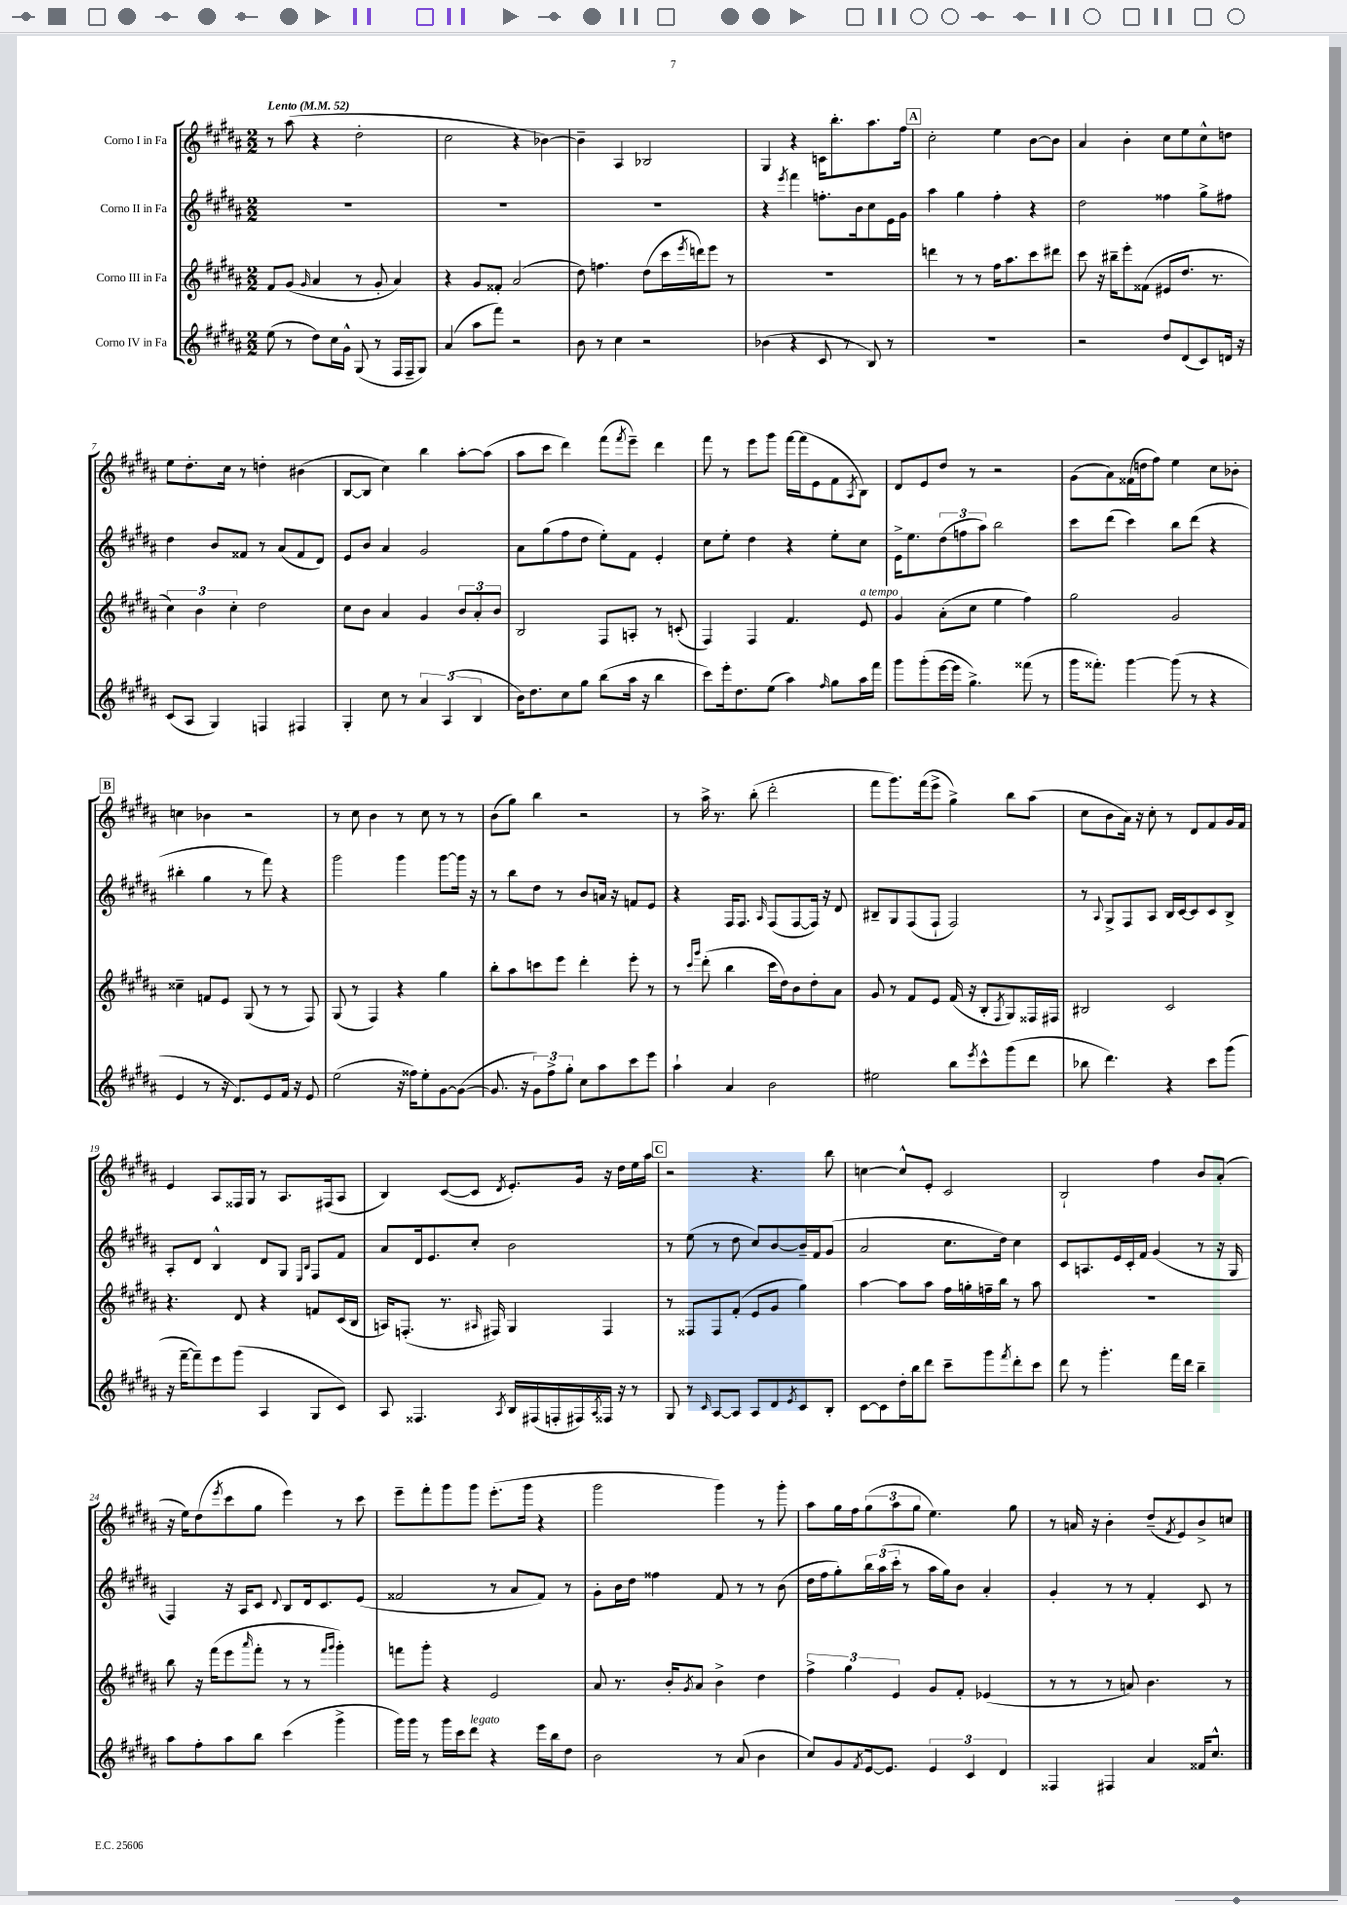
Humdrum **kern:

**kern	**kern	**kern	**kern
*part4	*part3	*part2	*part1
*staff4	*staff3	*staff2	*staff1
*I"Corno IV in Fa	*I"Corno III in Fa	*I"Corno II in Fa	*I"Corno I in Fa
*clefG2	*clefG2	*clefG2	*clefG2
*k[f#c#g#d#a#]	*k[f#c#g#d#a#]	*k[f#c#g#d#a#]	*k[f#c#g#d#a#]
*M2/2	*M2/2	*M2/2	*M2/2
*MM52	*MM52	*MM52	*MM52
=1	=1	=1	=1
!	!	!	!LO:TX:a:B:t=Lento
(8ee\	8f#/L	1r	8r
8r	(8g#/J	.	(8aa#\
.	16qqg#/	.	.
8dd#\L)	4a#/	.	4r
16cc#\L	.	.	.
16g#^^\JJ	.	.	.
(8G#/	8r	.	2dd#'\
8r	8g#'/	.	.
16F#/LL	4a#/)	.	.
16F#~/J	.	.	.
8G#/J)	.	.	.
=2	=2	=2	=2
(4a#/	4r	1r	2cc#\
8aa#\L	8g#/L	.	.
8fff#\J)	8f##X'/J	.	.
2r	(2a#/	.	4r
.	.	.	[4b-X\)
=3	=3	=3	=3
8b\	8dd#\)	1r	4b-~\]
8r	4.ffn\	.	.
4cc#\	.	.	4A#/
2r	(8dd#\L	.	2B-X/
.	16ccc#\L	.	.
.	8qeee/	.	.
.	16dddn\J)	.	.
.	8eee\J	.	.
.	8r	.	.
=4	=4	=4	=4
(4b-X\	1r	4r	4G#/
.	.	8qeee/	.
4r	.	4fff#\	4r
8c#/	.	8.ffn'\L	16cn\KL
.	.	.	8.bb'\
8r	.	.	.
.	.	16b\k	.
8B/)	.	8cc#\	8.aa#\
8r	.	16e\L	.
.	.	16g#\JJ	16ff#\Jk
!!LO:REH:place=s1:t=A
=5	=5	=5	=5
1r	4dddn\	4aa#\	2cc#'\
.	8r	4gg#\	.
.	8r	.	.
.	16ff#\KL	4ff#'\	4ee\
.	8.aa#\	.	.
.	8ccc#\	4r	[8b\L
.	8ddd#X\J	.	8b\J]
=6	=6	=6	=6
2r	8ccc#\	2dd#\	4a#/
.	16r	.	.
.	16bb#X~\KL	.	.
.	8eee'\	.	4b'\
.	(8f##X\J	.	.
8dd#/L	8e#X/L	4ff##X\	8cc#\L
(8d#/	8.dd#/J	.	8ee\
8c#/)	.	8gg#^\L	8cc#^^\
.	8.r	.	.
16dn/Jk	.	8ff#X\J	8ddn\J
16r	.	.	.
!!LO:LB:g=z
=7	=7	=7	=7
(8c#/L	6cc#\)	4dd#\	8ee\L
8A#/J	.	.	8.dd#'\
.	6b\	.	.
4G#/)	.	8b/L	.
.	.	.	16cc#\Jk
.	6cc#'\	.	.
.	.	8f##X/J	8r
4Fn/	2dd#\	8r	4ddn'\
.	.	(8a#/L	.
4F#X/	.	8f##/	(4b#X\
.	.	8d#/J)	.
=8	=8	=8	=8
4G#'/	8cc#\L	8e/L	[8B/L
.	8b\J	8b/J	8B/J]
8cc#\	4a#/	4a#/	4cc#\)
8r	.	.	.
6a#/	4g#/	2g#/	4bb\
(6A#/	.	.	.
.	12b/L	.	[8aa#'\L
6B/	12a#'/	.	.
.	.	.	(8aa#\J]
.	12b/J	.	.
=9	=9	=9	=9
16b\KL)	2B/	8a#\L	8aa#\L
8.dd#\	.	.	.
.	.	(8gg#\	8ccc#\J
8cc#\	.	8ff#\	4ddd#\)
8gg#\J	.	8dd#\J	.
(8bb\L	8F#/L	8ee'\L)	(8fff#\L
.	.	.	8qfff#/
16aa#\Jk	8An'/J	8f#\J	8eee~\J)
16r	.	.	.
4bb\	8r	4e'/	4ddd#\
.	(8cn'/	.	.
=10	=10	=10	=10
8ccc#\L)	4F#/)	8cc#\L	8fff#\
16eee'\k	.	8ee'\J	8r
8.dd#\	.	.	.
.	4F#/	4dd#\	8eee\L
(8ee\J	.	.	8ggg#\J
4aa#\)	4.f#/	4r	[16fff#\LL
.	.	.	(16fff#\J]
.	.	.	8e\
16qqff#/	.	.	.
8gg#\L	.	8ee'\L	8f#\
.	.	.	8qA#/
!	!LO:TX:a:i:t=a tempo	!	!
16aa#\L	8e/	8cc#\J	8B\J)
16fff#\JJ	.	.	.
=11	=11	=11	=11
8ggg#\L	4g#/	16e^\KL	8d#/L
.	.	8.ee\	.
(8ggg#'\	.	.	8e/
[16eee\L	(8a#'\L	(12dd#\	8dd#/J
16eee\JJ]	.	.	.
.	.	12ffn\	.
4.gg#^\)	8cc#\J	.	8r
.	.	12aa#\J)	.
.	4ee\	2bb\	2r
(8fff##X\	4ff#\)	.	.
8r	.	.	.
=12	=12	=12	=12
16ggg#\KL	2gg#\	8ccc#\L	(8g#\L
8.fff##X'\J)	.	.	.
.	.	(8ddd#\J	8a#\)
[4ggg#\	.	4ccc#\)	(16f##X\L
.	.	.	16ddn\J
.	.	.	8ff#\J)
(8ggg#\]	2g#/	8bb\L	4ee\
8r	.	(8ddd#\J	.
4r	.	4r	8cc#\L
.	.	.	8b-X'\J
!!LO:LB:g=z
!!LO:REH:place=s1:t=B
=13	=13	=13	=13
4e/	4cc##X~\	4bb#X'\	4ccn\
8r	8fn/L	4gg#\	4b-X\
16r	8e/J	.	.
8.d#/L)	.	.	.
.	(8G#/	8r	2r
8e/	8r	8fff#\)	.
16f#/Jk	8r	4r	.
16r	.	.	.
8e/	8F#/)	.	.
=14	=14	=14	=14
(2ee\	(8G#/	2ggg#\	8r
.	8r	.	8cc#\
.	4F#/)	.	4b\
16r	4r	4ggg#\	8r
16ff##X\KL)	.	.	.
8ee'\	.	.	8cc#\
[8g#\	4gg#\	[8ggg#\L	8r
(8g#\J_	.	16ggg#\Jk]	8r
.	.	16r	.
=15	=15	=15	=15
8.g#/]	8bb'\L	8r	(8b\L
.	8aa#\	8bb\L	8gg#\J)
16r	.	.	.
12g#\L)	8cccn\	8dd#\J	4bb\
12ff#^\	.	.	.
.	8eee\J	8r	.
12gg#'\J	.	.	.
8cc#\L	4ddd#'\	8b/L	2r
8aa#\	.	16an/Jk	.
.	.	16r	.
8ccc#\	8eee'\	8fn/L	.
8eee\J	8r	8e/J	.
=16	=16	=16	=16
4aa#`\	8r	4r	8r
.	16qqccc#/LL	.	.
.	16qqggg#/JJ	.	.
.	(8ddd#'\	.	16aa#^\
.	.	.	8.r
4a#/	4bb\	16F#/KL	.
.	.	8.F#/J	.
.	.	.	(8bb'\
.	.	16qqA#/	.
2b\	16ccc#\LL	(8F#/L	2ddd#'\
.	16dd#\J)	.	.
.	8b\	[8F#/	.
.	8dd#'\	16F#/Jk])	.
.	.	16r	.
.	8a#\J	8d#/	.
=17	=17	=17	=17
2ee#X\	8g#/	8B#X~/L	8fff#\L
.	8r	8G#/	8.ggg#\)
.	8f#/L	(8F#/	.
.	.	.	(16fff#\k
.	8e/J	8F#`/J	8eee^\J
8bb\L	(16f#/	2F#/)	4gg#^\)
.	16r	.	.
8qeee/	.	.	.
8ccc#^^\	8B'/L	.	.
.	8qF#/	.	.
(8ggg#\	8G#/)	.	8bb\L
8ddd#\J	16F##X/L	.	(8aa#\J
.	16F#X/JJ	.	.
=18	=18	=18	=18
8bb-X\	2B#X/	8r	8cc#\L
.	.	8qqA#/	.
4.ddd#\)	.	8G#^/L	8b\
.	.	8F#/	16a#\Jk)
.	.	.	16r
.	.	8A#/J	8cc#'\
4r	2c#/	16B/LL	8r
.	.	[16c#/J	.
.	.	8c#/]	8d#/L
8ccc#\L	.	8c#/	8f#/
(8ggg#\J	.	8B^/J	16g#/L
.	.	.	16f#/JJ
!!LO:LB:g=z
=19	=19	=19	=19
16r	4.r	8A#'/L	4e/
[16fff#~\KL	.	.	.
8fff#~\])	.	8d#/J	.
8eee\	.	4B^^/	8A#/L
(8ggg#\J	8d#/	.	16F##X/L
.	.	.	16G#/JJ
4A#/	4r	8d#/L	8r
.	.	8G#/J	8.A#/L
.	.	16qqE/LL	.
.	.	16qqB/JJ	.
8G#/L	8fn/L	8F#/L	.
.	.	.	(16F#X/k
8c#/J)	(16c#/L	8f#/J	8A#/J
.	16B/JJ	.	.
=20	=20	=20	=20
8A#/	16An/KL)	8a#/L	4B/)
.	(8.Fn'/J	.	.
4.F##X/	.	16d#/k	.
.	.	8.e/	.
.	8.r	.	([8c#/L
.	.	8cc#'/J	8c#/J]
.	16qqA#X/	.	.
.	16F#X/)	.	.
8qA#/	.	.	8qd#/
16B/LL	4G#/	2b\	8.e'/L)
(16F#X/	.	.	.
16Fn'/	.	.	.
16F#X/)	.	.	16g#/Jk
8qA#/	.	.	.
16F##X/JJ	4F#/	.	16r
16r	.	.	16dd#\LL
8r	.	.	16ee\
.	.	.	16aa#\JJ
!!LO:REH:place=s1:t=C
=21	=21	=21	=21
8G#/	8r	8r	2r
8r	8F##X/L	(8ee\	.
16qqc#/	.	.	.
[8A#/L	8F##/	8r	.
8A#/J]	(8f#'/J	8dd#\	.
8A#/L	8e/L	8cc#/L)	4.r
8d#/	8g#/J	[8b/	.
8qe/	.	.	.
8c#/	4gg#\)	16b~/L]	.
.	.	16f#/J	.
8B'/J	.	(8g#/J	8bb\
=22	=22	=22	=22
[8c#\L	[4aa#\	2a#/	[4ccn\
8c#\]	.	.	.
16dd#'\L	8aa#\L]	.	8cc^^/L]
16bb\J	.	.	.
8ddd#\J	8aa#\J	.	8e'/J
8ccc#~\L	16ff#\LL	8.cc#\L	2c#/
.	16ggn'\	.	.
8ggg#\	16ffn~\	.	.
.	16bb\JJ	16dd#\Jk)	.
8qfff#/	.	.	.
8ddd#'\	8r	4cc#\	.
8ccc#\J	8aa#\	.	.
=23	=23	=23	=23
8ddd#\	1r	8c#/L	2B`/
8r	.	8.An/	.
4.ggg#'\	.	.	.
.	.	16e/L	.
.	.	16c#'/	.
.	.	16f#/JJ	.
.	.	(4g#/	4ff#\
16fff#\LL	.	.	.
16ddd#\JJ	.	.	.
4bb~\	.	8r	8b/L
.	.	16r	(8a#'/J
.	.	16G#/	.
!!LO:LB:g=z
=24	=24	=24	=24
8aa#\L	8bb\	4F#/)	16r
.	.	.	16ee\KL)
8ff#'\	16r	.	(8dd#\
.	(16fff#\KL	.	.
.	.	.	8qeee/
8aa#\	8eee\	16r	8ccc#\
.	.	16A#/KL	.
.	16qqaaa#/	.	.
8bb\J	8fff#'\J	8c#/J	8gg#\J
.	.	8qqd#/	.
(4ccc#\	8r	8B/L	4eee\)
.	8r	16d#/k	.
.	.	8.c#/	.
.	16qqfff#/LL	.	.
.	16qqggg#/JJ	.	.
4ggg#^\	4ggg#'\)	.	8r
.	.	(8e/J	8ccc#\
=25	=25	=25	=25
16ggg#\LL)	8fffn\L	2f##X/	8eee~\L
16ggg#\JJ	.	.	.
8r	8ggg#'\J	.	8fff#'\
16ggg#\LL	4r	.	8ggg#\
16ccc#\J	.	.	.
!LO:TX:a:i:t=legato	!	!	!
8ddd#\J	.	.	8ggg#\J
4r	2e/	8r	(8.eee'\L
.	.	8a#/L	.
.	.	.	16ggg#\Jk
16eee\LL	.	8f##/J)	4r
16bb\J	.	.	.
8dd#\J	.	8r	.
=26	=26	=26	=26
2b\	8a#/	8g#'\L	2ggg#\
.	8.r	16b\L	.
.	.	16dd#\JJ	.
.	.	4ff##X\	.
.	16b'/KL	.	.
.	8qg#/	.	.
.	8a#/J	.	.
8r	4b^\	8f#/	4ggg#\)
(8a#/	.	8r	.
4b\	4dd#\	8r	8r
.	.	(8b\	8ggg#'\
=27	=27	=27	=27
8cc#/L)	6ff#^\	16dd#\LL	8aa#\L
.	.	16ff#\J	.
8g#/	.	8gg#'\)	16gg#\L
.	6gg#\	.	.
.	.	.	16ff#\J
8qf#/	.	.	.
[16e/k	.	24bb\L	(12gg#\
.	.	(24aa#\	.
8.e/J]	.	.	.
.	6e/	24ccc#'\JJ	12aa#\
.	.	8r	.
.	.	.	12gg#\J
6e/	8g#/L	16aa#\LL	4.ee\)
.	.	16gg#\J)	.
.	8f#'/J	8b\J	.
6c#/	.	.	.
.	(4e-X/	4a#'/	.
6d#/	.	.	.
.	.	.	8gg#\
=28	=28	=28	=28
4F##X/	8r	4g#'/	8r
.	8r	.	16an/
.	.	.	16r
4F#X/	8r	8r	4b'\
.	8an/)	8r	.
4a#/	4.b\	4f#'/	(8dd#~/L
.	.	.	8qf#/
.	.	.	8e/)
16f##X/KL	.	8c#/	8b^/
8.cc#^^/J	.	.	.
.	8r	8r	8ccn/J
==	==	==	==
*-	*-	*-	*-
